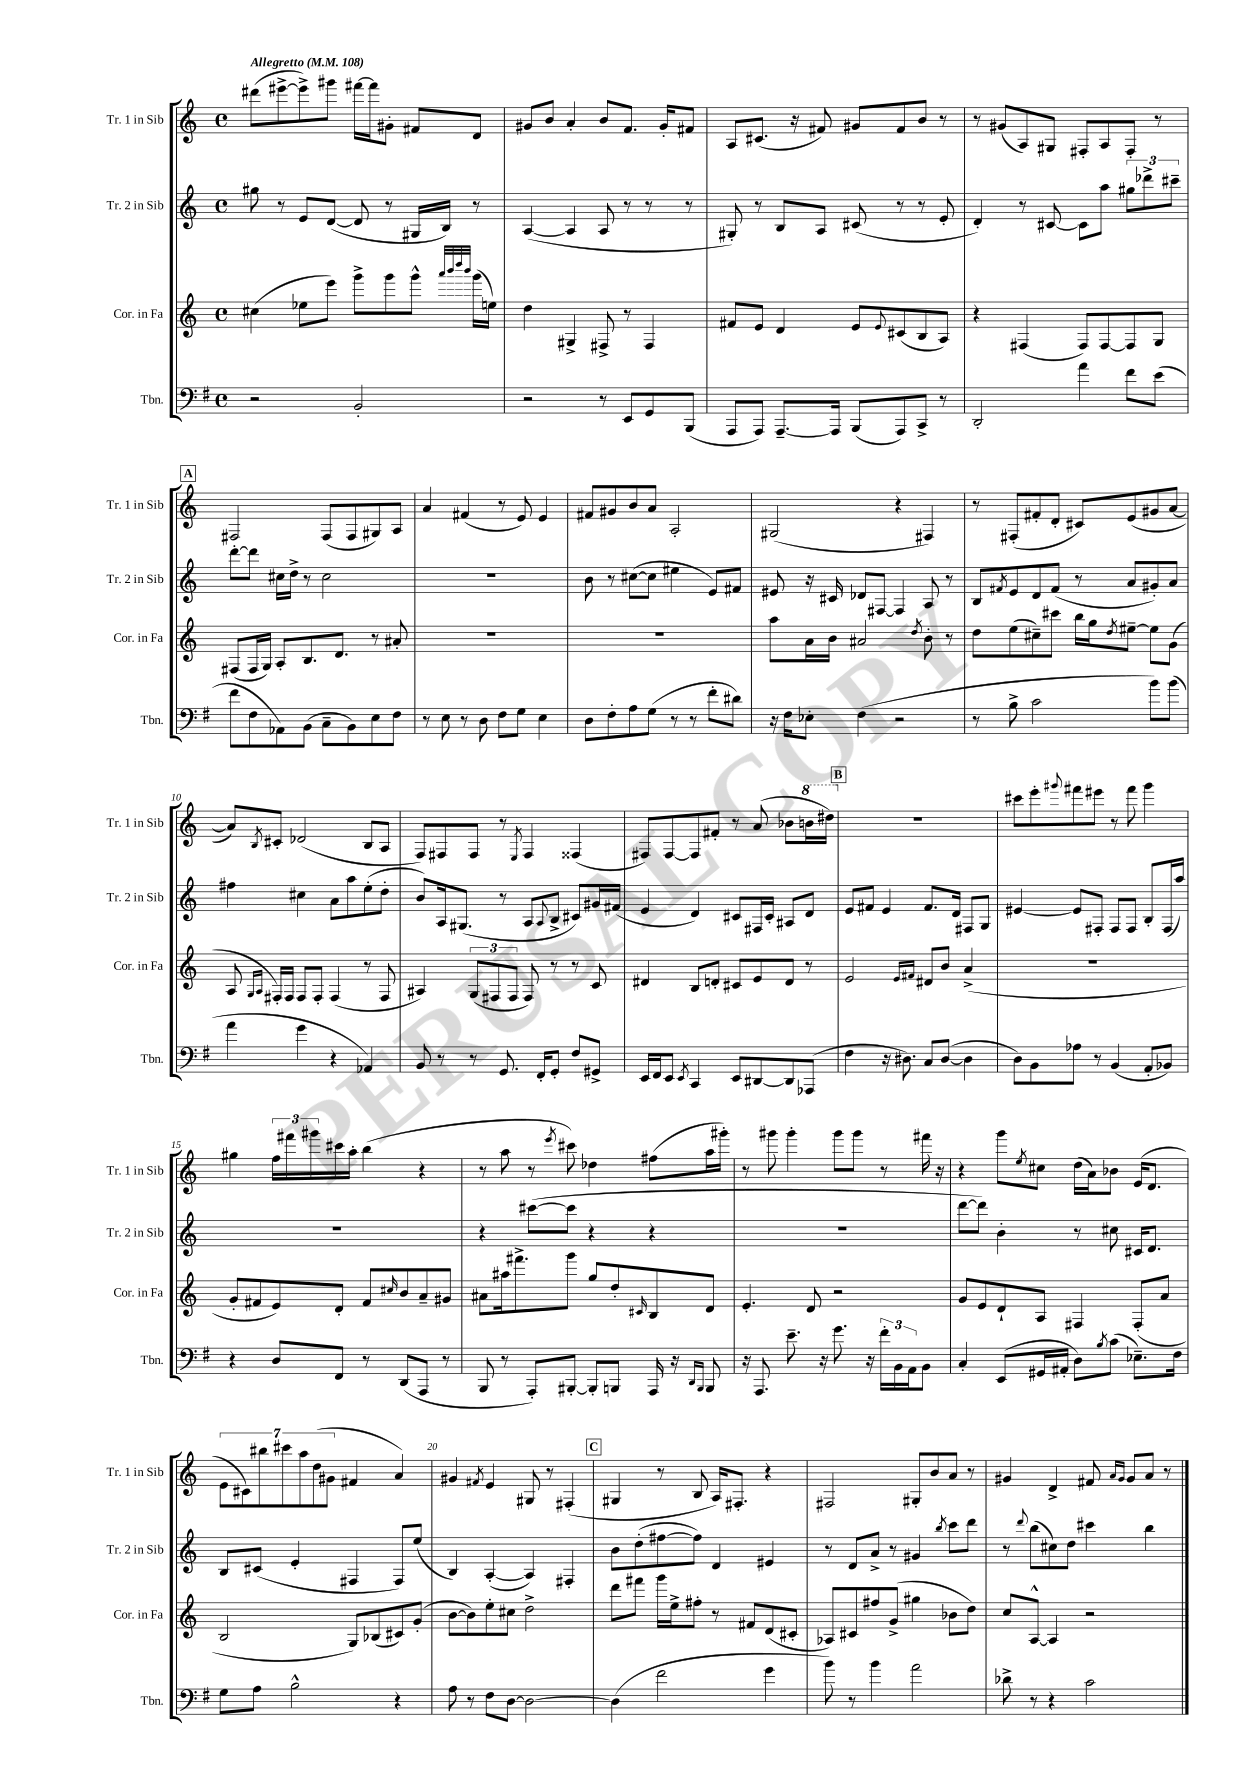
<<
\new StaffGroup <<
\new Staff = "s0" \with { instrumentName = "Tr. 1 in Sib" shortInstrumentName = "Tr. 1 in Sib" } {
    \clef treble \key c \major \defaultTimeSignature \time 4/4 \tempo "Allegretto" 4 = 108
    dis'''8( eis'''8~-> eis'''8->) gis'''8 fis'''16~ fis'''16 gis'8-. fis'8 d'8 |
    gis'8 b'8 a'4-. b'8 f'8. gis'16-. fis'8 |
    a8 cis'8.( r16 fis'8) gis'8 fis'8 b'8 r8 |
    r8 gis'8( a8) gis8 fis8-. a8 fis8-. r8 |
    \mark \markup { \box "A" } fis2 fis8( fis8 gis8) a8 |
    a'4 fis'4( r8 e'8) e'4 |
    fis'8 gis'8 b'8 a'8 a2-. |
    gis2( r4 fis4) |
    r8 fis8-.( fis'8-. d'8-. cis'8) e'8( gis'8 a'8~ |
    a'8) \acciaccatura { b8 } cis'8-. des'2( b8 a8 |
    f8) fis8 fis8 r8 \acciaccatura { e8 } fis4 fisis4( |
    fis8) fis8~ fis8 fis'8-. r8 a'8( bes'8 \ottava #1 b''!16 dis'''16) \ottava #0 |
    \mark \markup { \box "B" } R1 |
    cis'''8 e'''8-. \appoggiatura { gis'''8 } fis'''8 eis'''8 r8 fis'''8 gis'''4 |
    gis''4 \tuplet 3/2 { f''16 fis'''16 gis'''16 } cis'''16 a''16-. b''4( r4 |
    r8 a''8 r8 \acciaccatura { e'''8 } cis'''8) des''4 fis''8( a''16 gis'''16-.) |
    r8 gis'''8 gis'''4-. gis'''8 gis'''8 r8 fis'''16 r16 |
    r4 g'''8 \acciaccatura { e''8 } cis''8 d''16( a'16) bes'8 e'16( d'8. |
    \tuplet 7/4 { e'8 cis'8) bis''8 cis'''8 a''8 d''8( gis'8 } fis'4 a'4) |
    gis'4 \acciaccatura { fis'8 } e'4 gis8 r8 fis4-.( |
    \mark \markup { \box "C" } gis4 r8 b8 a16) fis8.-. r4 |
    fis2 gis8-. b'8 a'8 r8 |
    gis'4 d'4-> fis'8 \grace { a'16 gis'16 } gis'8 a'8 r8 \bar "|." |
}
\new Staff = "s1" \with { instrumentName = "Tr. 2 in Sib" shortInstrumentName = "Tr. 2 in Sib" } {
    \clef treble \key c \major \defaultTimeSignature \time 4/4
    gis''8 r8 e'8 d'8~( d'8 r8 gis16 b16) r8 |
    a4~( a4 a8 r8 r8 r8 |
    gis8-.) r8 b8 a8 cis'8( r8 r8 e'8-. |
    d'4-.) r8 cis'8~ cis'8 a''8 \tuplet 3/2 { gis''8 des'''8-> cis'''8-- } |
    \mark \markup { \box "A" } d'''8~-. d'''8 cis''16 d''16-> r8 cis''2 |
    R1 |
    b'8 r8 cis''8~( cis''8 eis''4 e'8) fis'8 |
    eis'8 r16 cis'16 des'8 fis8~ fis4 a8 r8 |
    b8 \acciaccatura { fis'8 } e'8 d'8 fis'8( r8 a'8 gis'8-.) a'8 |
    fis''4 cis''4 a'8 a''8 e''8-.( d''8-. |
    b'8) a16 gis8.( r8 a8 \appoggiatura { a8 } b8-> cis'8) gis'16 fis'16( |
    e'4 d'4) cis'8 fis16 cis'16-. ais8 d'8 |
    \mark \markup { \box "B" } e'8 fis'8 e'4 fis'8. d'16 fis8 g8 |
    eis'4~ eis'8 fis8-. fis8 fis8 b8-. fis16( a''16) |
    R1 |
    r4 cis'''8~( cis'''8 r4 r4 |
    R1 |
    d'''8~ d'''8) b'4-. r8 cis''8 cis'16 d'8. |
    b8 cis'8( e'4-. fis4 fis8) e''8( |
    b4) a4~-.( a4) fis4-. |
    \mark \markup { \box "C" } b'8 d''8-.( fis''8~ fis''8) d'4 eis'4 |
    r8 d'8 a'8-> r8 gis'4 \acciaccatura { b''8 } c'''8 d'''8 |
    r8 \appoggiatura { d'''8 } b''8( cis''8) d''8 cis'''4 b''4 \bar "|." |
}
\new Staff = "s2" \with { instrumentName = "Cor. in Fa" shortInstrumentName = "Cor. in Fa" } {
    \clef treble \key c \major \defaultTimeSignature \time 4/4
    cis''4( ees''8 e'''8) g'''8-> g'''8 g'''8-^ \grace { a'''32 b'''32 d''''32 b'''32 } g'''16( e''16) |
    d''4 gis4-> fis8-> r8 fis4 |
    fis'8 e'8 d'4 e'8 \appoggiatura { e'8 } cis'8( b8 a8) |
    r4 fis4( fis8) fis8~ fis8 g8 |
    \mark \markup { \box "A" } fis8( fis16 g16) a8-. b8. d'8. r8 ais'8-. |
    R1 |
    R1 |
    a''8 a'16 b'16 ais'2 \acciaccatura { d''8 } b'8-. r8 |
    d''8 e''8( cis''8--) cis'''8 b''16 g''16 \acciaccatura { d''8 } eis''8~-- eis''8 g'8( |
    a8 \grace { g16 a16 } fis16-.) fis16 fis8 fis8-. fis4( r8 fis8 |
    ais4) \tuplet 3/2 { g8( fis8 fis8 } fis8) r8 r8 c'8 |
    dis'4 b8 d'8-. cis'8 e'8 d'8 r8 |
    \mark \markup { \box "B" } e'2 \grace { e'16 fis'16 } dis'8 b'8 a'4->( |
    R1 |
    g'8-. fis'8 e'8) d'8-. fis'8 \grace { cis''16 } b'8 a'8-- gis'8 |
    ais'8 ais''16 fis'''8.-> g'''8 g''8 d''8-. \grace { cis'16 } b8 d'8 |
    e'4.-. d'8 r2 |
    g'8 e'8 d'8-! a8 fis4 fis8-.( a'8 |
    b2 g8) bes8( cis'8) g'8-.( |
    b'8~ b'8) e''8-. cis''8 d''2-> |
    \mark \markup { \box "C" } d'''8 fis'''8 g'''16 e''16-> fis''8-. r8 fis'8 d'8( cis'8-. |
    aes8) cis'8 fis''8 g'8->( gis''4 bes'8 d''8) |
    c''8 a8~-^ a4 r2 \bar "|." |
}
\new Staff = "s3" \with { instrumentName = "Tbn." shortInstrumentName = "Tbn." } {
    \clef bass \key g \major \defaultTimeSignature \time 4/4
    r2 b,2-. |
    r2 r8 e,8 g,8 b,,8( |
    a,,8 a,,8) a,,8.~-- a,,16 b,,8( a,,8) c,8-> r8 |
    d,2-. a'4 fis'8 e'8( |
    \mark \markup { \box "A" } fis'8 fis8 aes,8) b,8( c8-- b,8) e8 fis8 |
    r8 e8 r8 d8 fis8 g8 e4 |
    d8 fis8-. a8 g8( r8 r8 fis'8-. dis'8) |
    r16 fis16 ees8-. fis4( r2 |
    r8 b8-> c'2 b'8) b'8( |
    a'4 g'4 r4 aes,4) |
    b,8 r8 r8 g,8. fis,16-. g,8-. fis8 gis,8-> |
    e,16 fis,16 e,8 \acciaccatura { e,8 } c,4 e,8 dis,8~ dis,8 aes,,8( |
    \mark \markup { \box "B" } fis4 r16 dis8.) c8 dis8~( dis4 |
    d8) b,8 aes8 r8 b,4( a,8-. bes,8) |
    r4 d8 fis,8 r8 d,8( a,,8 r8 |
    b,,8 r8 a,,8-.) bis,,8~-. bis,,8-. b,,8 a,,16 r16 \grace { d,16 b,,16 } b,,8 |
    r16 a,,8. e'8.-- r16 g'8. r16 \tuplet 3/2 { fis'16-. b,16 a,16 } b,8 |
    c4-. e,8( gis,16 ais,16-. d8) \acciaccatura { b8 } c'8( ees8.--) fis16 |
    g8 a8 b2-^ r4 |
    a8 r8 fis8 d8~ d2~ |
    \mark \markup { \box "C" } d4( fis'2 g'4 |
    b'8) r8 b'4 a'2 |
    des'8-> r8 r4 c'2 \bar "|." |
}
>>
>>
\layout { \context { \Score \override BarNumber.break-visibility = ##(#f #t #t) barNumberVisibility = #(every-nth-bar-number-visible 5) } }
